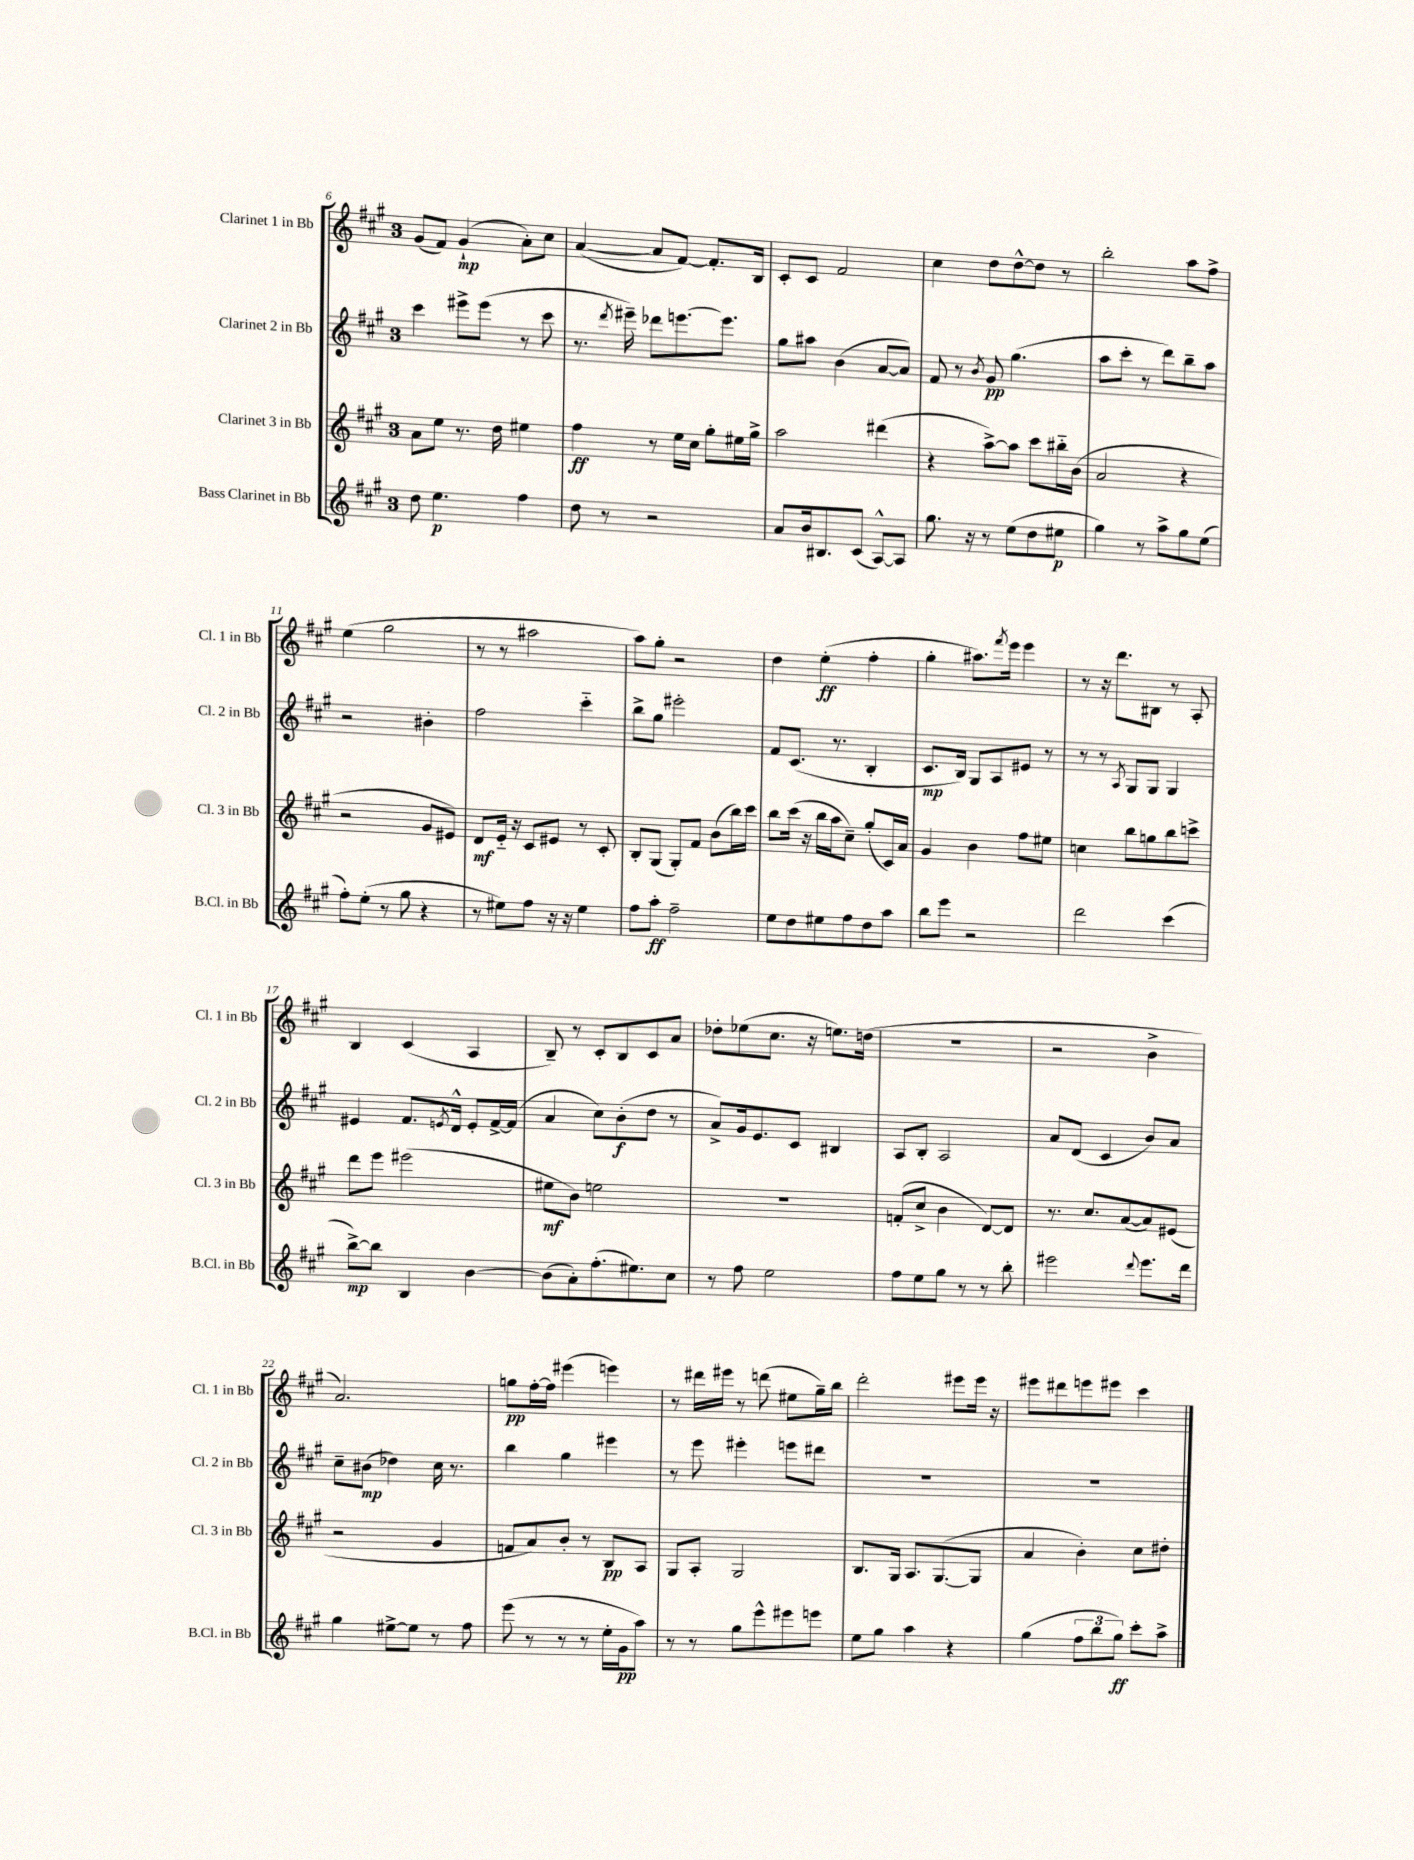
<<
\new StaffGroup <<
\new Staff = "s0" \with { instrumentName = "Clarinet 1 in Bb" shortInstrumentName = "Cl. 1 in Bb" } {
    \clef treble \key a \major \once \override Staff.TimeSignature.style = #'single-digit \time 3/4
    gis'8( fis'8) gis'4-!\mp( a'8-.) cis''8 |
    a'4~( a'8 fis'8~) fis'8.-. b16 |
    cis'8-. cis'8 fis'2 |
    cis''4 d''8 d''8~-^ d''8 r8 |
    b''2-. a''8 fis''8-> |
    e''4( gis''2 |
    r8 r8 ais''2 |
    a''8) gis''8-. r2 |
    d''4 e''4-.\ff( fis''4-. |
    gis''4-. ais''8.) \acciaccatura { fis'''8 } e'''16 e'''4 |
    r8 r16 d'''8. bis8 r8 a8-. |
    b4 cis'4( a4 |
    b8--) r8 cis'8-. b8 cis'8 a'8 |
    des''8-. ees''8( cis''8. r16 e''8.) d''16( |
    R2. |
    r2 b'4-> |
    a'2.) |
    g''8\pp fis''16~-. fis''16 eis'''4( e'''4) |
    r8 dis'''16 eis'''16 r8 d'''8( eis''8 gis''16--) b''16 |
    d'''2-. eis'''8 eis'''16 r16 |
    eis'''8 dis'''8 e'''8 eis'''8 cis'''4 \bar "|." |
}
\new Staff = "s1" \with { instrumentName = "Clarinet 2 in Bb" shortInstrumentName = "Cl. 2 in Bb" } {
    \clef treble \key a \major \once \override Staff.TimeSignature.style = #'single-digit \time 3/4
    cis'''4 eis'''8-> eis'''8( r8 cis'''8 |
    r8. \acciaccatura { d'''8 } eis'''16--) des'''8 e'''8.~ e'''8. |
    gis''8 ais''8 b'4( a'8~ a'8) |
    fis'8 r8 \acciaccatura { b'8 } gis'8\pp gis''4.( |
    a''8 cis'''8-. r8 d'''8) b''8-- a''8 |
    r2 bis'4-. |
    fis''2 cis'''4-_ |
    b''8-> gis''8 eis'''2-. |
    fis'8 cis'8.( r8. b4-. |
    cis'8.\mp b16) gis8 a8 eis'8 r8 |
    r8 r8 \acciaccatura { a8 } gis8 gis8 gis4 |
    eis'4 fis'8. \acciaccatura { e'8 } d'16-^ e'8-. fis'16~-> fis'16( |
    a'4 cis''8) b'8-.\f( d''8 r8 |
    a'8->) gis'16 e'8. cis'8 bis4 |
    a8 b8-. a2 |
    a'8 d'8( cis'4 b'8) a'8 |
    cis''8-- bis'8\mp( des''4) cis''16 r8. |
    b''4 gis''4 eis'''4 |
    r8 e'''8 eis'''4-. e'''8 dis'''8 |
    R2. |
    R2. \bar "|." |
}
\new Staff = "s2" \with { instrumentName = "Clarinet 3 in Bb" shortInstrumentName = "Cl. 3 in Bb" } {
    \clef treble \key a \major \once \override Staff.TimeSignature.style = #'single-digit \time 3/4
    a'8 e''8 r8. d''16 eis''4 |
    fis''4\ff r8 e''16 cis''16 gis''8-. eis''16 gis''16-> |
    a''2 dis'''4( |
    r4 a''8~->) a''8 cis'''8 bis''16-_ b'16( |
    a'2 r4 |
    r2 gis'8 eis'8) |
    d'8\mf e'16-_ r16 cis'8 eis'8 r8 cis'8-. |
    b8-. gis8( gis8-.) fis'8 b'8( b''16) cis'''16 |
    b''8 cis'''16( r16 b''16 a''16 cis''8--) gis''8-.( cis'16) a'16 |
    gis'4 b'4 fis''8 eis''8 |
    c''4 b''8 g''8 b''8 c'''8-> |
    d'''8 e'''8 eis'''2( |
    eis''8\mf b'8) e''2 |
    R2. |
    f'8-.( cis''8-> b'4 d'8~) d'8 |
    r8. cis''8. a'8~( a'8) eis'8( |
    r2 gis'4 |
    f'8 a'8) b'8-. r8 b8\pp a8 |
    gis8 a8-. gis2 |
    b8. gis16 a8. gis8.~( gis8 |
    a'4 b'4-.) cis''8 dis''8-. \bar "|." |
}
\new Staff = "s3" \with { instrumentName = "Bass Clarinet in Bb" shortInstrumentName = "B.Cl. in Bb" } {
    \clef treble \key a \major \once \override Staff.TimeSignature.style = #'single-digit \time 3/4
    d''8 e''4.\p fis''4 |
    d''8 r8 r2 |
    a'8 b'16 bis8. cis'8( a8~-^) a8 |
    gis''8. r16 r8 e''8( d''8 eis''8\p |
    gis''4) r8 a''8-> gis''8 e''8( |
    fis''8-.) e''8-.( r8 gis''8 r4 |
    r8 eis''8) fis''8 r16 r16 eis''4 |
    fis''8 a''8-.\ff fis''2-- |
    e''8 d''8 eis''8 fis''8 d''8 a''8 |
    b''8 e'''8 r2 |
    d'''2 cis'''4( |
    b''8~->\mp) b''8 b4 b'4~ |
    b'8( a'8-.) fis''8.-.( eis''8.) cis''8 |
    r8 fis''8 e''2 |
    fis''8 e''8 gis''8 r8 r8 b''8-. |
    eis'''2 \appoggiatura { d'''8 } eis'''8. d'''16 |
    gis''4 eis''8~-> eis''8 r8 fis''8 |
    e'''8( r8 r8 r8 e''16-. gis'16\pp a''8) |
    r8 r8 gis''8 e'''8-^ eis'''8 e'''8 |
    e''8 gis''8 a''4 r4 |
    gis''4( \tuplet 3/2 { fis''8 b''8 gis''8\ff) } cis'''8-. a''8-> \bar "|." |
}
>>
>>
\layout { \context { \Score currentBarNumber = #6 } }
